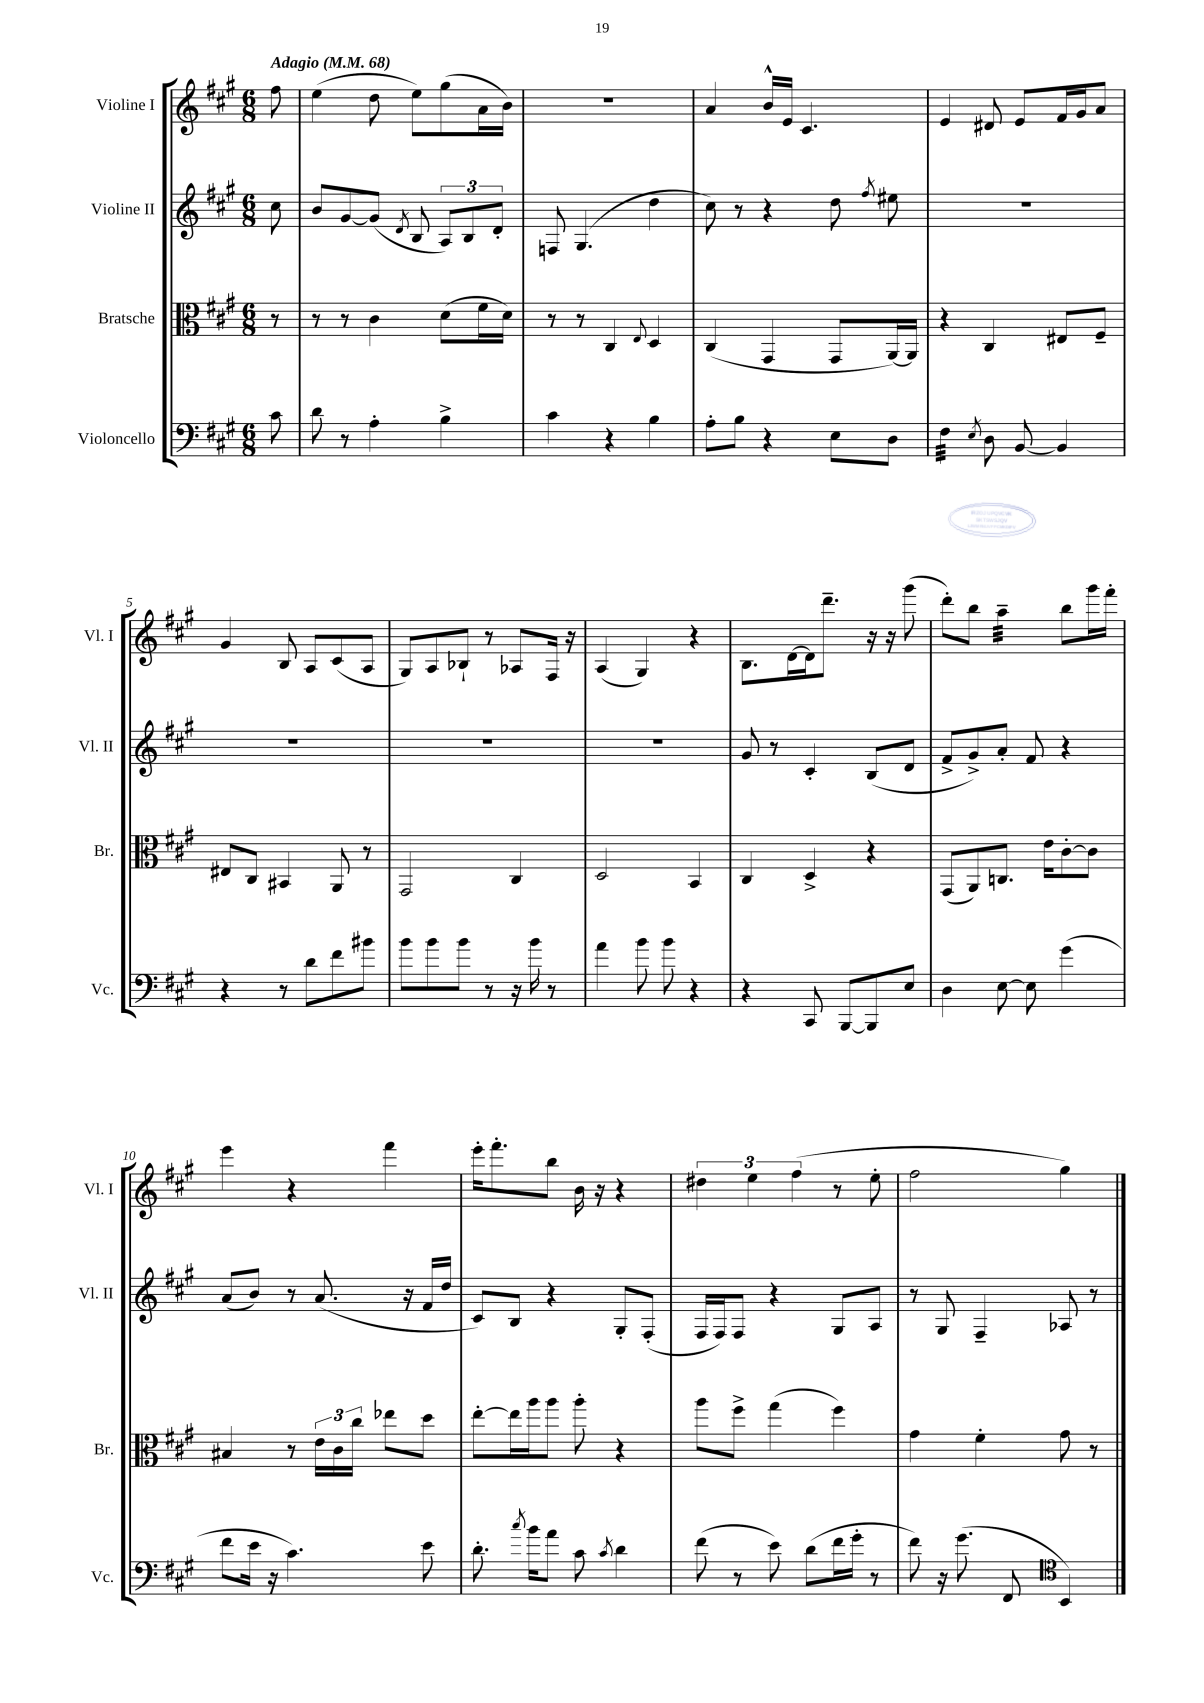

**kern	**kern	**kern	**kern
*staff4	*staff3	*staff2	*staff1
*clefF4	*clefC3	*clefG2	*clefG2
*k[f#c#g#]	*k[f#c#g#]	*k[f#c#g#]	*k[f#c#g#]
*M6/8	*M6/8	*M6/8	*M6/8
*MM68	*MM68	*MM68	*MM68
8c#	8r	8cc#	8ff#
=	=	=	=
8d	8r	8b	(4ee
8r	8r	[8g#	.
4A'	4c#	(8g#]	8dd
.	.	8qd	.
.	.	8B	8ee)
4B^	(8d	12A)	(8gg#
.	.	12B	.
.	16f#	.	16a
.	.	12d'	.
.	16d)	.	16b)
=	=	=	=
4c#	8r	8F	2.r
.	8r	(4.G#	.
4r	4C#	.	.
.	8qqE	.	.
4B	4D	4dd	.
=	=	=	=
8A'	(4C#	8cc#)	4a
8B	.	8r	.
4r	4GG#	4r	16b^^
.	.	.	16e
.	.	.	4.c#
8E	8GG#	8dd	.
.	.	8qff#	.
8D	[16AA)	8ee#	.
.	16AA]	.	.
=	=	=	=
4F#	4r	2.r	4e
8qE	.	.	.
8D	4C#	.	8d#
[8BB	.	.	8e
4BB]	8E#	.	16f#
.	.	.	16g#
.	8F#~	.	8a
=	=	=	=
4r	8E#	2.r	4g#
.	8C#	.	.
8r	4BB#	.	8B
8d	.	.	8A
8f#	8AA	.	(8c#
8b#	8r	.	8A
=	=	=	=
8b	2GG#	2.r	8G#)
8b	.	.	8A
8b	.	.	8B-`
8r	.	.	8r
16r	4C#	.	8A-
16b	.	.	.
8r	.	.	16F#
.	.	.	16r
=	=	=	=
4a	2D	2.r	(4A
8b	.	.	4G#)
8b	.	.	.
4r	4BB	.	4r
=	=	=	=
4r	4C#	8g#	8.B
.	.	8r	.
.	.	.	[16d
8CC#	4D^	4c#'	16d]
.	.	.	8.ddd~
[8BBB	.	.	.
8BBB]	4r	(8B	16r
.	.	.	16r
8E	.	8d	(8ggg#
=	=	=	=
4D	(8GG#	8f#^	8ddd')
.	8AA)	8g#^)	8bb
[8E	8.C	8a'	4aa~
8E]	.	8f#	.
.	16e	.	.
(4g#	[8c#'	4r	8bb
.	8c#]	.	16ggg#
.	.	.	16fff#'
=	=	=	=
8f#	4B#	(8a	4eee
16e	.	8b)	.
16r	.	.	.
4.c#)	8r	8r	4r
.	24e	(8.a	.
.	24c#	.	.
.	24cc#	.	.
.	8ee-	.	4fff#
.	.	16r	.
8e	8dd	16f#	.
.	.	16dd	.
=	=	=	=
8.d'	[8ee'	8c#)	16eee'
.	.	.	8.fff#'
.	16ee]	8B	.
8qcc#	.	.	.
16b	16aa	.	.
8a	8aa	4r	8bb
8c#	8aa'	.	16b
.	.	.	16r
8qc#	.	.	.
4d	4r	8G#'	4r
.	.	(8F#'	.
=	=	=	=
(8f#	8aa	16F#	6dd#
.	.	16F#)	.
8r	8ff#^	8F#	.
.	.	.	6ee
8e)	(4gg#	4r	.
.	.	.	(6ff#
(8d	.	.	.
16f#	4ff#)	8G#	8r
16g#'	.	.	.
8r	.	8A	8ee'
=	=	=	=
8f#)	4g#	8r	2ff#
16r	.	8G#	.
(8.g#	.	.	.
.	4f#'	4F#~	.
8FF#	.	.	.
*clefC4	*	*	*
4BB)	8g#	8A-	4gg#)
.	8r	8r	.
==	==	==	==
*-	*-	*-	*-
